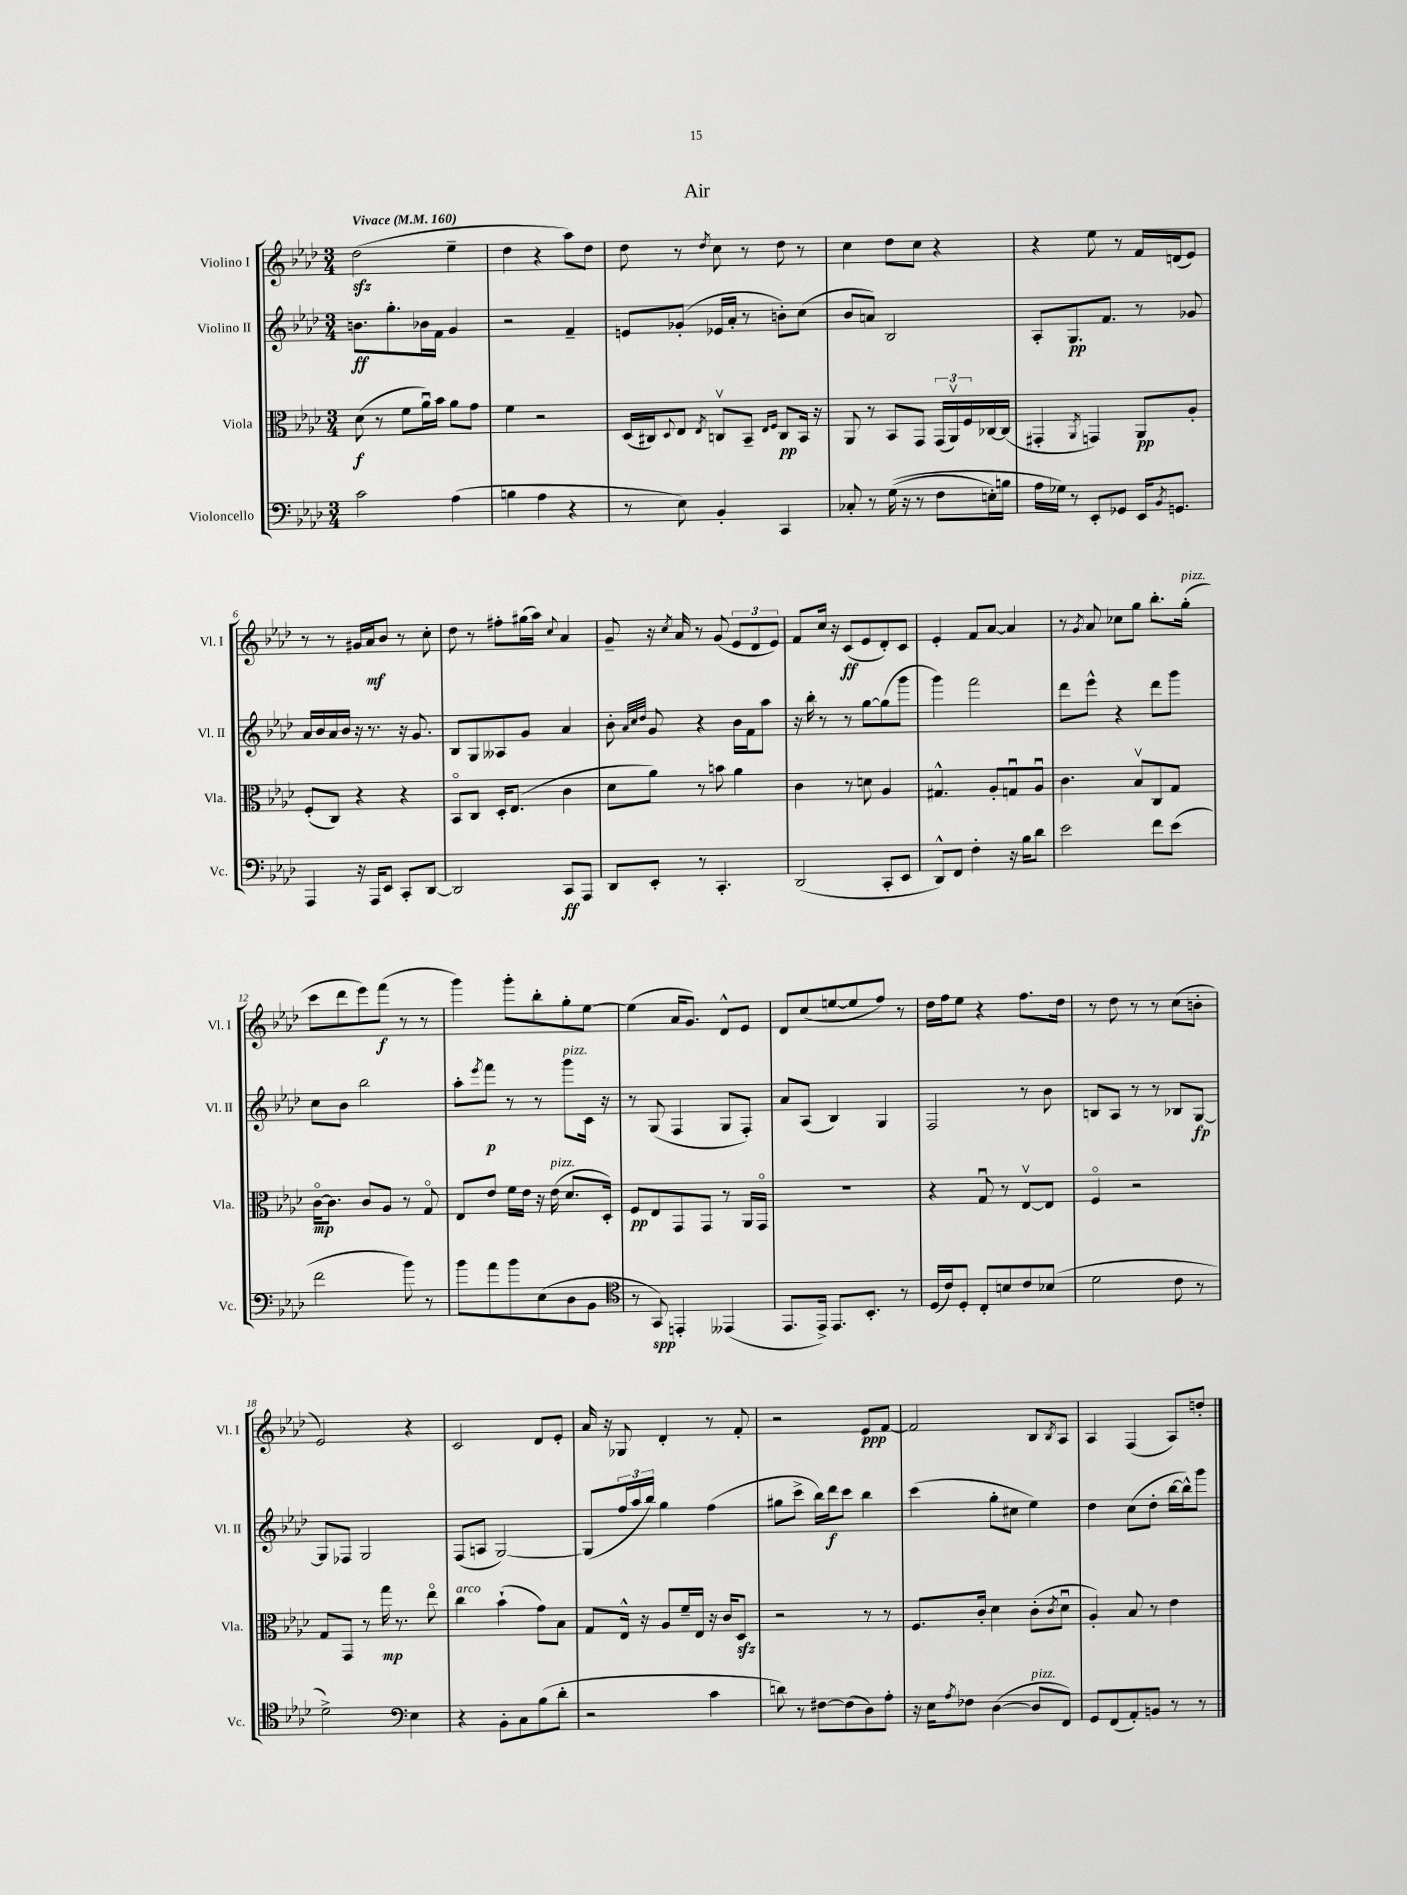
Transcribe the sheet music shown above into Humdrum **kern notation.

**kern	**dynam	**kern	**dynam	**kern	**dynam	**kern	**dynam
*part4	*part4	*part3	*part3	*part2	*part2	*part1	*part1
*staff4	*staff4	*staff3	*staff3	*staff2	*staff2	*staff1	*staff1
*I"Violoncello	*	*I"Viola	*	*I"Violino II	*	*I"Violino I	*
*I'Vc.	*	*I'Vla.	*	*I'Vl. II	*	*I'Vl. I	*
*clefF4	*	*clefC3	*	*clefG2	*	*clefG2	*
*k[b-e-a-d-]	*	*k[b-e-a-d-]	*	*k[b-e-a-d-]	*	*k[b-e-a-d-]	*
*M3/4	*	*M3/4	*	*M3/4	*	*M3/4	*
*MM160	*	*MM160	*	*MM160	*	*MM160	*
=1	=1	=1	=1	=1	=1	=1	=1
!	!	!	!	!	!	!LO:TX:a:B:t=Vivace	!
2c\	.	(8d-\	f	8.bn\L	ff	(2dd-zz\	.
.	.	8r	.	.	.	.	.
.	.	.	.	8.gg'\	.	.	.
.	.	8f\L	.	.	.	.	.
.	.	16a-u\L)	.	16b-X\L	.	.	.
.	.	16b-\JJ	.	16f\JJ	.	.	.
(4A-\	.	8a-\L	.	4g/	.	4ee-~\	.
.	.	8g\J	.	.	.	.	.
=2	=2	=2	=2	=2	=2	=2	=2
4Bn\	.	4f\	.	2r	.	4dd-\	.
4A-\	.	2r	.	.	.	4r	.
4r	.	.	.	4f~/	.	8aa-\L)	.
.	.	.	.	.	.	8dd-\J	.
=3	=3	=3	=3	=3	=3	=3	=3
8r	.	(16D-/LL	.	8en/L	.	8dd-\	.
.	.	16C#X/J)	.	.	.	.	.
.	.	8qqD-/	.	.	.	.	.
8E-\)	.	8E-/J	.	(8g-X'/J	.	8r	.
.	.	8qE-/	.	.	.	8qdd-/	.
4BB-'/	.	8Cnv/L	.	16e-X/LL	.	8cc\	.
.	.	.	.	16a-'/JJ	.	.	.
.	.	8BB-~/J	.	8r	.	8r	.
.	.	16qqE-/LL	.	.	.	.	.
.	.	16qqF/JJ	.	.	.	.	.
4CC/	.	8C/L	pp	8bn'\L)	.	8dd-\	.
.	.	16BB-/Jk	.	(8cc\J	.	8r	.
.	.	16r	.	.	.	.	.
=4	=4	=4	=4	=4	=4	=4	=4
8C-X'/	.	8AA-/	.	8b-/L	.	4cc\	.
8r	.	8r	.	8an/J)	.	.	.
((16G\	.	8BB-/L	.	2B-/	.	8dd-\L	.
16r	.	.	.	.	.	.	.
8r	.	8GG/J	.	.	.	8cc\J	.
8F\L	.	(24GG/LL	.	.	.	4r	.
.	.	24AA-v/)	.	.	.	.	.
.	.	24F/	.	.	.	.	.
16En'\L)	.	[16C-X/	.	.	.	.	.
16Bn\JJ	.	(16C-/JJ]	.	.	.	.	.
=5	=5	=5	=5	=5	=5	=5	=5
16A-\LL	.	4GG#X'/	.	8A-'/L	.	4r	.
16G-X\JJ)	.	.	.	.	.	.	.
8r	.	.	.	8.G/	pp	.	.
.	.	8qAA-/	.	.	.	.	.
8EE-'/L	.	4GGn/)	.	.	.	8ee-\	.
.	.	.	.	8.f/J	.	.	.
8GG-X/J	.	.	.	.	.	8r	.
16EE-/KL	.	8AA-/L	pp	8r	.	16f/LL	.
8qBB-/	.	.	.	.	.	.	.
8.GGn/J	.	.	.	.	.	(16dn/J	.
.	.	8A-'/J	.	8g-X/	.	8e-/J)	.
!!LO:LB:g=z
=6	=6	=6	=6	=6	=6	=6	=6
4AAA-/	.	(8F'/L	.	16a-/LL	.	8r	.
.	.	.	.	16b-/	.	.	.
.	.	8C/J)	.	16a-/	.	8r	.
.	.	.	.	16b-/JJ	.	.	.
16r	.	4r	.	16r	.	16g#X/LL	.
16AAA-/KL	.	.	.	8.r	.	16a-/J	mf
8EE-/J	.	.	.	.	.	8b-/J	.
8CC'/L	.	4r	.	16r	.	8r	.
.	.	.	.	8.g/	.	.	.
[8DD-/J	.	.	.	.	.	8cc'\	.
=7	=7	=7	=7	=7	=7	=7	=7
2DD-/]	.	8BB-/L	.	8B-/L	.	8dd-\	.
.	.	8C/J	.	8G/	.	8r	.
.	.	16D-'/KL	.	8A--X/	.	8ff#X'\L	.
.	.	(8.E-/J	.	.	.	.	.
.	.	.	.	8g/J	.	(16gg#X\L	.
.	.	.	.	.	.	16aa-\JJ)	.
.	.	.	.	.	.	8qqcc/	.
8CC/L	ff	4c\	.	4a-/	.	4a-/	.
8AAA-/J	.	.	.	.	.	.	.
=8	=8	=8	=8	=8	=8	=8	=8
8DD-/L	.	8d-\L	.	8b-'\	.	8g~/	.
.	.	.	.	32qqa-/LLL	.	.	.
.	.	.	.	32qqcc/	.	.	.
.	.	.	.	32qqdd-/JJJ	.	.	.
8EE-'/J	.	8a-\J)	.	8g/	.	16r	.
.	.	.	.	.	.	8qcc/	.
.	.	.	.	.	.	16a-/	.
8r	.	8r	.	4r	.	8r	.
4.CC'/	.	8bn\	.	.	.	(8g/	.
.	.	4a-\	.	16b-\LL	.	12e-/L	.
.	.	.	.	16f\J	.	.	.
.	.	.	.	.	.	12d-/	.
.	.	.	.	8aa-\J	.	.	.
.	.	.	.	.	.	12e-/J)	.
=9	=9	=9	=9	=9	=9	=9	=9
(2DD-/	.	4c\	.	16r	.	8f/L	.
.	.	.	.	16bb-'\	.	.	.
.	.	.	.	8r	.	16cc/Jk	.
.	.	.	.	.	.	16r	.
.	.	8r	.	8r	.	(8c/L	ff
.	.	8dn\	.	[8gg\L	.	8e-/	.
8CC'/L	.	4A-/	.	(8gg\]	.	8d-'/)	.
8EE-/J	.	.	.	8ggg\J	.	8c/J	.
=10	=10	=10	=10	=10	=10	=10	=10
8DD-^^/L)	.	4.G#X^^/	.	4ggg\)	.	4e-'/	.
8FF/J	.	.	.	.	.	.	.
4F'\	.	.	.	2fff\	.	8f/L	.
.	.	8A-'/L	.	.	.	[8a-/J	.
16r	.	8Gnu/	.	.	.	4a-/]	.
16B-\KL	.	.	.	.	.	.	.
8d-\J	.	8A-u/J	.	.	.	.	.
=11	=11	=11	=11	=11	=11	=11	=11
2e-\	.	4.c\	.	8ddd-\L	.	8r	.
.	.	.	.	.	.	8qg/	.
.	.	.	.	8eee-^^\J	.	8a-/	.
.	.	.	.	4r	.	8cc-X\L	.
.	.	8B-v/L	.	.	.	8gg\J	.
8f\L	.	8C/	.	8ddd-\L	.	8.bb-'\L	.
(8e-\J	.	8G/J	.	8ggg\J	.	.	.
!	!	!	!	!	!	!LO:TX:a:i:t=pizz.	!
.	.	.	.	.	.	(16gg'\Jk	.
!!LO:LB:g=z
=12	=12	=12	=12	=12	=12	=12	=12
2f\	.	[16c\KL	mp	8cc\L	.	8ccc\L	.
.	.	8.c\J]	.	.	.	.	.
.	.	.	.	8b-\J	.	8ddd-\	.
.	.	8c/L	.	2bb-\	.	8eee-\)	.
.	.	8A-/J	.	.	.	(8fff\J	f
8b-\)	.	8r	.	.	.	8r	.
8r	.	8G/	.	.	.	8r	.
=13	=13	=13	=13	=13	=13	=13	=13
8b-\L	.	8E-/L	.	8aa-'\L	.	4ggg\)	.
.	.	.	.	8qeee-/	.	.	.
8a-\	.	8e-/J	.	8fff\J	p	.	.
8b-\	.	16f\LL	.	8r	.	8ggg'\L	.
.	.	16e-\JJ	.	.	.	.	.
(8E-\	.	16r	.	8r	.	8bb-'\	.
!	!	!LO:TX:a:i:t=pizz.	!	!	!	!	!
.	.	(16e-\	.	.	.	.	.
!	!	!	!	!LO:TX:a:i:t=pizz.	!	!	!
8D-\	.	8.d-/L	.	8ggg\L	.	8gg'\	.
8BB-\J	.	.	.	16c\Jk	.	[8ee-\J	.
.	.	16D-'/Jk)	.	16r	.	.	.
=14	=14	=14	=14	=14	=14	=14	=14
*clefC4	*	*	*	*	*	*	*
8r	.	8F/L	pp	8r	.	(4ee-\]	.
8GG/)	spp	8E-/	.	(8G/	.	.	.
4EEn'/	.	8GG/	.	4F/	.	16a-/KL	.
.	.	.	.	.	.	8.g/J)	.
.	.	8GG/J	.	.	.	.	.
(4EE--X/	.	8r	.	8G/L	.	8d-^^/L	.
.	.	16AA-/LL	.	8F'/J)	.	8e-/J	.
.	.	16GG/JJ	.	.	.	.	.
=15	=15	=15	=15	=15	=15	=15	=15
8.EE-/L	.	2.r	.	8a-/L	.	8d-/L	.
.	.	.	.	(8A-/J	.	(8cc/	.
16EE-^/Jk)	.	.	.	.	.	.	.
8.EE-/L	.	.	.	4B-/)	.	[8een/	.
.	.	.	.	.	.	8ee/]	.
8.BB-'/J	.	.	.	.	.	.	.
.	.	.	.	4G/	.	8ff/J)	.
8r	.	.	.	.	.	8r	.
=16	=16	=16	=16	=16	=16	=16	=16
(16D-/LL	.	4r	.	2F/	.	16dd-\LL	.
16c/J)	.	.	.	.	.	16ff\J	.
8D-'/J	.	.	.	.	.	8ee-\J	.
8C'/L	.	8Gu/	.	.	.	4r	.
8Bn/	.	8r	.	.	.	.	.
8c/	.	[8E-v/L	.	8r	.	8.ff\L	.
(8B-X/J	.	8E-/J]	.	8b-\	.	.	.
.	.	.	.	.	.	16dd-\Jk	.
=17	=17	=17	=17	=17	=17	=17	=17
2d-\	.	4F/	.	8Bn/L	.	8r	.
.	.	.	.	8A-/J	.	8dd-\	.
.	.	2r	.	8r	.	8r	.
.	.	.	.	8r	.	8r	.
8c\	.	.	.	8B-X/L	.	(8cc\L	.
8r	.	.	.	[8G/J	fp	8bn'\J	.
!!LO:LB:g=z
=18	=18	=18	=18	=18	=18	=18	=18
2d-^\)	.	8G/L	.	8G/L]	.	2e-/)	.
.	.	8GG/J	.	8F-X/J	.	.	.
.	.	8r	.	2G/	.	.	.
.	.	16gg\	mp	.	.	.	.
.	.	8.r	.	.	.	.	.
*clefF4	*	*	*	*	*	*	*
4E-\	.	.	.	.	.	4r	.
.	.	8ee-\	.	.	.	.	.
=19	=19	=19	=19	=19	=19	=19	=19
!	!	!LO:TX:a:i:t=arco	!	!	!	!	!
4r	.	4cc\	.	(8F/L	.	2c/	.
.	.	.	.	8An/J	.	.	.
8BB-'\L	.	(4b-`\	.	[2G/)	.	.	.
8C\	.	.	.	.	.	.	.
(8B-\	.	8g\L)	.	.	.	8d-/L	.
8d-'\J	.	8B-\J	.	.	.	8e-'/J	.
=20	=20	=20	=20	=20	=20	=20	=20
2r	.	8G/L	.	(8G/L]	.	16a-/	.
.	.	.	.	.	.	16r	.
.	.	16E-^^/Jk	.	24ff/L	.	8G-X/	.
.	.	.	.	24aa-/	.	.	.
.	.	16r	.	.	.	.	.
.	.	.	.	24bb-/JJ)	.	.	.
.	.	8A-/L	.	4gg\	.	4d-'/	.
.	.	16f~/L	.	.	.	.	.
.	.	16E-/JJ	.	.	.	.	.
4c\	.	16r	.	(4ff\	.	8r	.
.	.	16c/KL	.	.	.	.	.
.	.	8D-zz/J	.	.	.	8f'/	.
=21	=21	=21	=21	=21	=21	=21	=21
8dn\)	.	2r	.	8gg#X\L	.	2r	.
8r	.	.	.	8ccc^\J	.	.	.
[8F#X\L	.	.	.	16bb-\LL)	.	.	.
.	.	.	.	16ddd-\J	f	.	.
(8F#\]	.	.	.	8ccc\J	.	.	.
8D-\)	.	8r	.	4bb-\	.	8e-/L	ppp
8A-'\J	.	8r	.	.	.	[8f/J	.
=22	=22	=22	=22	=22	=22	=22	=22
16r	.	8.F/L	.	(4ccc\	.	2f/]	.
16E-\KL	.	.	.	.	.	.	.
8qA-/	.	.	.	.	.	.	.
8F-X\J	.	.	.	.	.	.	.
.	.	16c'/Jk	.	.	.	.	.
([4D-\	.	4d-\	.	8gg'\L	.	.	.
.	.	.	.	8cc#X\J	.	.	.
!LO:TX:a:i:t=pizz.	!	!	!	!	!	!	!
8D-/L]	.	(8c'\L	.	4ee-\)	.	8B-/L	.
.	.	8qc/	.	.	.	8qB-/	.
8FF/J)	.	8d-u\J	.	.	.	8A-/J	.
=23	=23	=23	=23	=23	=23	=23	=23
8GG/L	.	4A-'/)	.	4dd-\	.	4A-/	.
(8FF/	.	.	.	.	.	.	.
8AA-'/)	.	8B-/	.	(8cc\L	.	(4F/	.
8BBn/J	.	8r	.	8dd-'\J	.	.	.
8r	.	4e-\	.	[16bb-\LL	.	8A-/L)	.
.	.	.	.	16bb-^^\J])	.	.	.
8r	.	.	.	8ggg\J	.	8ddn'/J	.
==	==	==	==	==	==	==	==
*-	*-	*-	*-	*-	*-	*-	*-
